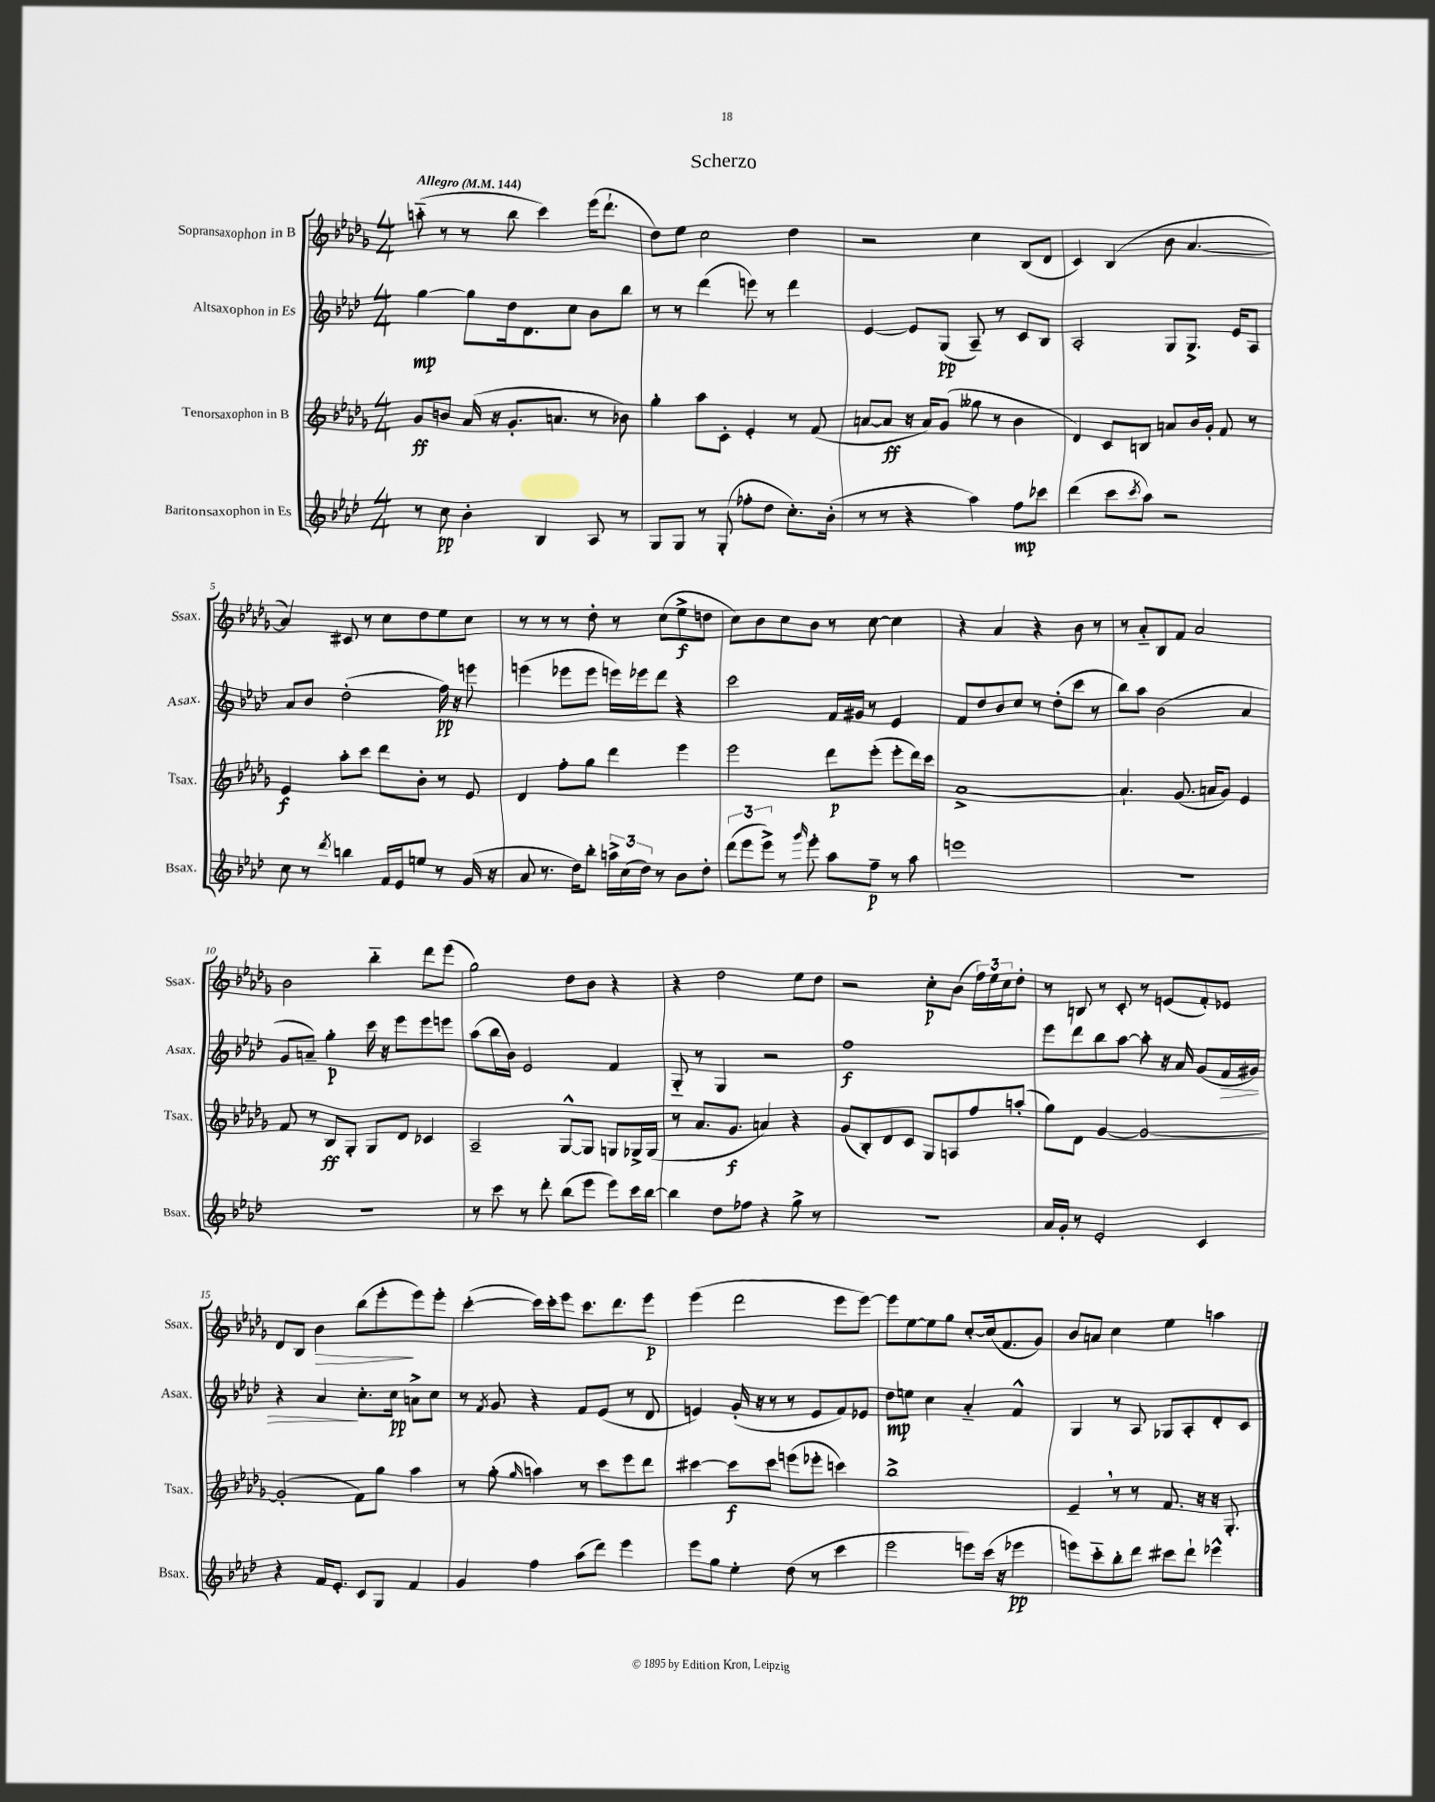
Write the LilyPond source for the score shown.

\header { title = "Scherzo" }
<<
\new StaffGroup <<
\new Staff = "s0" \with { instrumentName = "Sopransaxophon in B" shortInstrumentName = "Ssax." } {
    \clef treble \key des \major \numericTimeSignature \time 4/4 \tempo "Allegro" 4 = 144
    a''8-_( r8 r8 bes''8 c'''4) ees'''16( des'''8.-! |
    des''8) ees''8 c''2 des''4 |
    r2 c''4 bes8( des'8 |
    c'4) bes4( bes'8 aes'4.~ |
    aes'4) cis'8 r8 c''8 des''8 ees''8 c''8 |
    r8 r8 r8 des''8-. r8 c''8( ees''8->\f d''8 |
    c''8) bes'8 c''8 bes'8 r8 c''8~ c''4 |
    r4 aes'4 r4 bes'8 r8 |
    r8 aes'8-_ bes8 f'8 aes'2 |
    bes'2 bes''4-_ des'''8 ees'''8( |
    ges''2) des''8 bes'8 r4 |
    r4 des''2 ees''8 des''8 |
    r2 c''8-.\p bes'8( \tuplet 3/2 { f''16) ees''16 c''16 } des''8-. |
    r8 b8 r8 c'8-. r8 e'8( f'8-.) ees'8 |
    des'8 bes8 bes'4\> bes''8( ees'''8-.\! ees'''8) ees'''8-. |
    c'''4~-.( c'''16) c'''16-. ees'''8 c'''8. des'''8. ees'''8\p |
    ees'''4( des'''2 ees'''8 ees'''8~) |
    ees'''8 ees''8~ ees''8 ges''8 c''8~-. c''16( f'8. ges'8) |
    bes'8 a'8 c''4 ees''4 a''4 \bar "|." |
}
\new Staff = "s1" \with { instrumentName = "Altsaxophon in Es" shortInstrumentName = "Asax." } {
    \clef treble \key aes \major \numericTimeSignature \time 4/4
    g''4~\mp g''8 des''16 des'8. c''8 bes'8 bes''8 |
    r8 r8 des'''4( e'''8) r8 des'''4 |
    ees'4~ ees'8 g8\pp( aes8--) r8 c'8 bes8 |
    aes2-. g8 g8.-> ees'16 aes8 |
    aes'8 bes'8 des''2-.( f''16\pp) r16 e'''8 |
    e'''4( ees'''8 ees'''8 e'''16) ees'''16 des'''8 r4 |
    c'''2 f'16 gis'16 r8 ees'4 |
    f'8 des''8 bes'8 c''8 r8 des''8-.( c'''8 r8 |
    bes''8) aes''8 bes'2( aes'4 |
    g'8 a'8--) g''4-.\p c'''16 r16 ees'''8 ees'''8 e'''8 |
    aes''8( bes''16 bes'16) ees'2 f'4 |
    g8-_ r8 g4 r2 |
    f''1\f |
    ees'''8 des'''8 bes''8 aes''8~ aes''8-. r16 aes'16 g'8( f'16\> gis'16) |
    r4 aes'4\! c''8.-. c''16\pp a'8-> c''8 |
    r8 \acciaccatura { f'8 } g'8 r4 f'8 ees'8( r8 des'8 |
    e'4) g'16-.( r16 r8 r8 e'8 f'8) ees'8 |
    des''8\mp e''8 c''4 aes'4-_ f'4-^ |
    g4 r8 aes8 ges8 aes8-. des'8-. c'8 \bar "|." |
}
\new Staff = "s2" \with { instrumentName = "Tenorsaxophon in B" shortInstrumentName = "Tsax." } {
    \clef treble \key des \major \numericTimeSignature \time 4/4
    ges'8\ff b'8 aes'16( r16 ges'8.-. a'8. r8 bes'8) |
    ges''4-. aes''8 c'8-. ees'4-. r8 f'8( |
    a'8~ a'8\ff r16 a'16) ges'8( geses''8 r8 bes'4 |
    des'4) c'8 b8 a'8 bes'16 ges'16-. f'8 r8 |
    ees'4\f aes''8-. c'''8 des'''8 bes'8-. r8 ees'8 |
    des'4 f''8-. ges''8 des'''4 ees'''4 |
    ees'''2 des'''8\p ees'''8-.( ees'''8-. des'''16) c'''16 |
    aes'1~-> |
    aes'4.-! ges'8.( a'16 ges'8) ees'4 |
    f'8 r8 bes8\ff ges8-. ges8 des'8 ces'4 |
    aes2-- ges8~-^ ges8 g8 ges16-> ges16( |
    r8 aes'8. ges'8.\f a'4) r4 |
    ges'8( bes8-.) des'8 c'8 ges8 a8 f''8 a''8-.( |
    ges''8) des'8 ges'4~ ges'2~ |
    ges'2-.( f'8) ges''8 aes''4 |
    r8 ges''8-.( \grace { ges''16 } a''4) r8 c'''8 ees'''8 des'''8 |
    cis'''4~ cis'''8\f cis'''8 e'''8( ees'''8-. c'''4) |
    bes''1-> |
    ees'4-- \breathe r8 r8 f'8. r16 r16 ges8.-. \bar "|." |
}
\new Staff = "s3" \with { instrumentName = "Baritonsaxophon in Es" shortInstrumentName = "Bsax." } {
    \clef treble \key aes \major \numericTimeSignature \time 4/4
    r8 c''8\pp bes'4-. bes4 aes8 r8 |
    g8 g8 r8 g8-.( fes''8-. des''8 c''8.-.) bes'16-.( |
    r8 r8 r4 aes''4) f''8\mp ces'''8 |
    des'''4( c'''8 \acciaccatura { c'''8 } aes''8) r2 |
    c''8 r8 \acciaccatura { des'''8 } b''4 f'16 ees'16 e''8 r8 g'16( r16 |
    aes'8 r8. des''16) bes''8-. \tuplet 3/2 { a''16-> c''16( des''16) } r8 bes'8 des''8-. |
    \tuplet 3/2 { des'''8( ees'''8 ees'''8->) } r8 \grace { g'''16 } ees'''8-. aes''8 f''8--\p r8 aes''8 |
    e'''1 |
    R1 |
    R1 |
    r8 c'''8 r8 des'''8-. bes''8( ees'''8 ees'''8) c'''16 bes''16~ |
    bes''4 des''8 fes''8 r4 g''8-> r8 |
    R1 |
    aes'16 g'16-. r8 ees'2-. c'4 |
    r4 f'16 ees'8.-. c'8 g8 f'4 |
    g'4 f''4 aes''8( des'''8) ees'''4 |
    ees'''8 g''8 ees''4-. des''8( r8 c'''4 |
    ees'''2 e'''8) c'''16( r16 ees'''4\pp |
    e'''8) c'''8-_ bes''8-. des'''8 cis'''8 des'''8-! ees'''4-^ \bar "|." |
}
>>
>>
